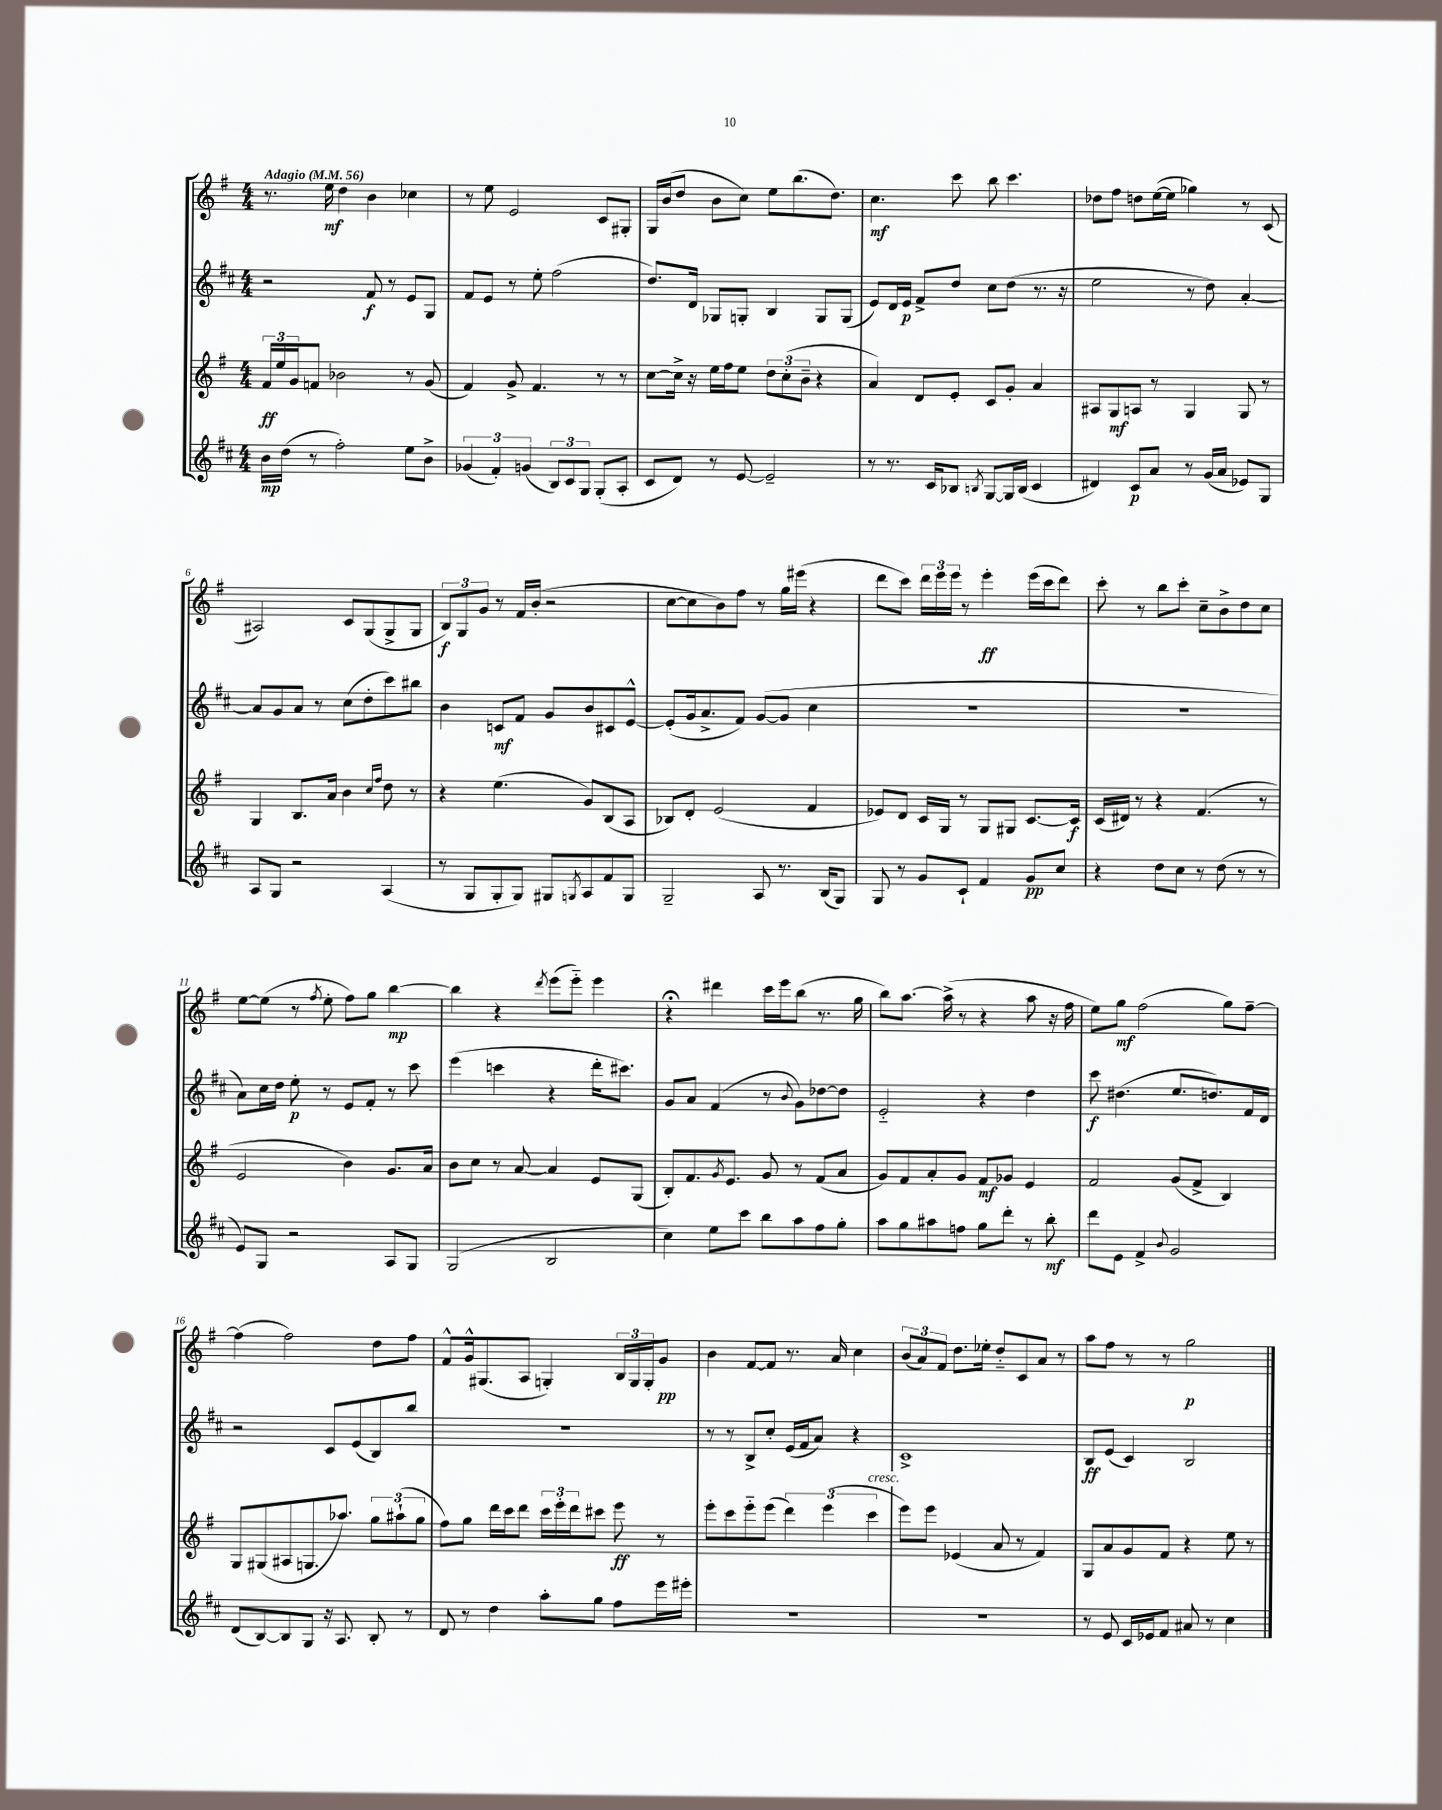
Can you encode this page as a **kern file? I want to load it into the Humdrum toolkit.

**kern	**kern	**kern	**kern
*staff4	*staff3	*staff2	*staff1
*clefG2	*clefG2	*clefG2	*clefG2
*k[f#c#]	*k[f#]	*k[f#c#]	*k[f#]
*M4/4	*M4/4	*M4/4	*M4/4
*MM56	*MM56	*MM56	*MM56
16b	24f#	2r	8.r
.	24ee	.	.
(16dd	.	.	.
.	24g	.	.
8r	8f	.	.
.	.	.	16ee
2ff#')	2b-	.	4dd
.	.	8f#	4b
.	.	8r	.
8ee	8r	8e	4cc-
8b^	(8g	8G	.
=	=	=	=
(6g-	4f#)	8f#	8r
.	.	8e	8ee
6f#')	.	.	.
.	8g^	8r	2e
(6g	.	.	.
.	4.f#	8ee'	.
12B)	.	(2ff#	.
12c#	.	.	.
12G	.	.	.
(8G'	8r	.	8c
8A'	8r	.	8G#'
=	=	=	=
8c#	[8cc	8.dd)	16G
.	.	.	(16b
8d)	16cc^]	.	8dd
.	16r	16d	.
8r	16ee	8G-	8b
.	16ff#	.	.
[8e	8ee	8G'	8cc)
2e~]	12dd	4B	8ee
.	(12cc'	.	.
.	.	.	(8.bb
.	12b~	.	.
.	4r	8G	.
.	.	.	8.dd)
.	.	(8G	.
=	=	=	=
8r	4a)	8e)	4.cc
8.r	.	16d	.
.	.	16e	.
.	8d	8f#^	.
16c#	.	.	.
8B-	8e'	8dd	8ccc
8qB	.	.	.
[8G	8c	8cc#	8bb
16G]	8g'	(8dd	4.ccc
(16B	.	.	.
4c#	4a	8.r	.
.	.	16r	.
=	=	=	=
4d#)	8A#	2ee	8dd-
.	8G	.	8ff#
8c#	8A	.	8dd
8a	8r	.	([16ee
.	.	.	16ee]
8r	4G	8r	4gg-)
(16g	.	8dd)	.
16a	.	.	.
8e-)	8G	[4a'	8r
8G	8r	.	(8c
=	=	=	=
8A	4G	8a]	2A#)
8G	.	8g	.
2r	8.B	8a	.
.	.	8r	.
.	16a	.	.
.	4b	(8cc#	8c
.	.	8dd'	(8G
.	16qqcc	.	.
.	16qqff#	.	.
(4A	8dd	8ccc#)	8G^
.	8r	8bb#	8G
=	=	=	=
8r	4r	4b	12B)
.	.	.	12G
8G	.	.	.
.	.	.	12g
8G'	(4.ee	8c	8r
8G)	.	8f#	16f#
.	.	.	(16b'
8G#	.	8g	2r
8qG	.	.	.
8A	8g)	8b	.
8f#	(8B	8c#	.
8G	8A	[8e^^	.
=	=	=	=
2G~	8B-)	(8e']	[8cc
.	8d'	16g	8cc]
.	.	8.a^	.
.	(2e	.	8b)
.	.	8f#)	8ff#
8A	.	([8g	8r
8.r	.	8g]	16gg
.	.	.	(16eee#
.	4f#	4cc#	4r
(16B	.	.	.
8G)	.	.	.
=	=	=	=
8G	8e-)	1r	8ddd
8r	8d	.	8ccc)
8g	16c	.	24ddd
.	.	.	24eee
.	16G	.	.
.	.	.	24eee
8c#`	8r	.	8r
4f#	8G	.	4eee'
.	8G#	.	.
8g	[8.c	.	(16eee
.	.	.	16ccc
8cc#	.	.	8ddd)
.	16c]	.	.
=	=	=	=
4r	(16c	1r	8ccc'
.	16d#)	.	.
.	8r	.	8r
8dd	4r	.	8bb
8cc#	.	.	8ccc'
8r	(4.f#	.	8cc~
(8dd	.	.	8b^
8r	.	.	8dd
8r	8r	.	8cc
=	=	=	=
8e)	2e	8a)	[8ee
8G	.	16cc#	(8ee]
.	.	16dd	.
2r	.	8ee'	8r
.	.	.	8qff#
.	.	8r	8ee'
.	4b)	8e	8ff#)
.	.	8f#'	8gg
8A	8.g	8r	[4bb
8G	.	8ccc#	.
.	16a	.	.
=	=	=	=
(2G	8b	(4eee	4bb]
.	8cc	.	.
.	8r	4ccc	4r
.	[8a	.	.
.	.	.	8qddd
2B	4a]	4r	(8eee
.	.	.	8eee'~)
.	8e	16ddd'	4eee
.	.	8.ccc#)	.
.	(8G	.	.
=	=	=	=
4cc#)	8B')	8g	4r;
.	8.f#	8a	.
8ee	.	(4f#	4ddd#
.	8qg	.	.
.	8.e	.	.
8ccc#	.	.	.
8bb	8g	8r	16ccc
.	.	.	16eee
.	.	8qqb	.
8aa	8r	8g)	(8bb
8ff#	(8f#	[8dd-	8.r
8gg'	8a	8dd-]	.
.	.	.	16gg
=	=	=	=
8aa	8g)	2e'~	8bb)
8gg	8f#	.	[8.aa
8aa#	8a'	.	.
.	.	.	(16aa^]
8ff	8g	.	8r
8gg	8f#	4r	4r
8ddd'	8g-	.	.
8r	4e	4dd	8aa
8bb'	.	.	16r
.	.	.	16ff#
=	=	=	=
8ddd	2f#	8ccc#	8ee)
8e	.	(4.dd#	8gg
4f#^	.	.	(2ff#
8qqb	.	.	.
2g	(8g	8.ee	.
.	8f#^	.	.
.	.	8.dd)	.
.	4B)	.	8gg)
.	.	16f#	[8ff#~
.	.	16d	.
=	=	=	=
(8d	8G	2r	(4ff#]
[8B)	(8G#	.	.
8B]	8A#	.	2ff#)
8G	8.G	.	.
16r	.	8c#	.
8.A	8.aa-)	.	.
.	.	(8e	.
8B'	12gg	8B)	8dd
.	(12aa#`	.	.
8r	.	8bb	8ff#
.	12gg	.	.
=	=	=	=
8d	8ff#)	1r	8f#^^
8r	8gg	.	16g^^
.	.	.	(8.G#
4dd	16ddd	.	.
.	16ccc	.	.
.	8ddd	.	8A
8aa'	24ccc	.	4G')
.	24eee'	.	.
.	24ddd	.	.
8gg	8ccc#	.	.
8ff#	8eee	.	24B
.	.	.	24G
.	.	.	24G'
16eee	8r	.	8g
16eee#'	.	.	.
=	=	=	=
1r	8eee'	8r	4b
.	8ccc	8r	.
.	8eee'~	8B^	[8f#
.	(8eee	8cc#'	8f#]
.	6ddd)	(16e	8.r
.	.	16f#	.
.	.	8a)	.
.	(6eee	.	.
.	.	.	16a
.	.	4r	4cc
.	6ccc	.	.
=	=	=	=
1r	8eee)	1c#^	(12b
.	.	.	12a)
.	8eee	.	.
.	.	.	12f#
.	(4e-	.	8.dd
.	.	.	16ee-'
.	8a	.	8dd'~
.	8r	.	8c
.	4f#)	.	8a
.	.	.	8r
=	=	=	=
8r	8G	8B	8aa
8e	8a	(8e	8ff#
16c#	8g	4c#)	8r
16e-	.	.	.
8f#	8f#	.	8r
8a#	4r	2B	2gg
8r	.	.	.
4cc#	8ee	.	.
.	8r	.	.
==	==	==	==
*-	*-	*-	*-
